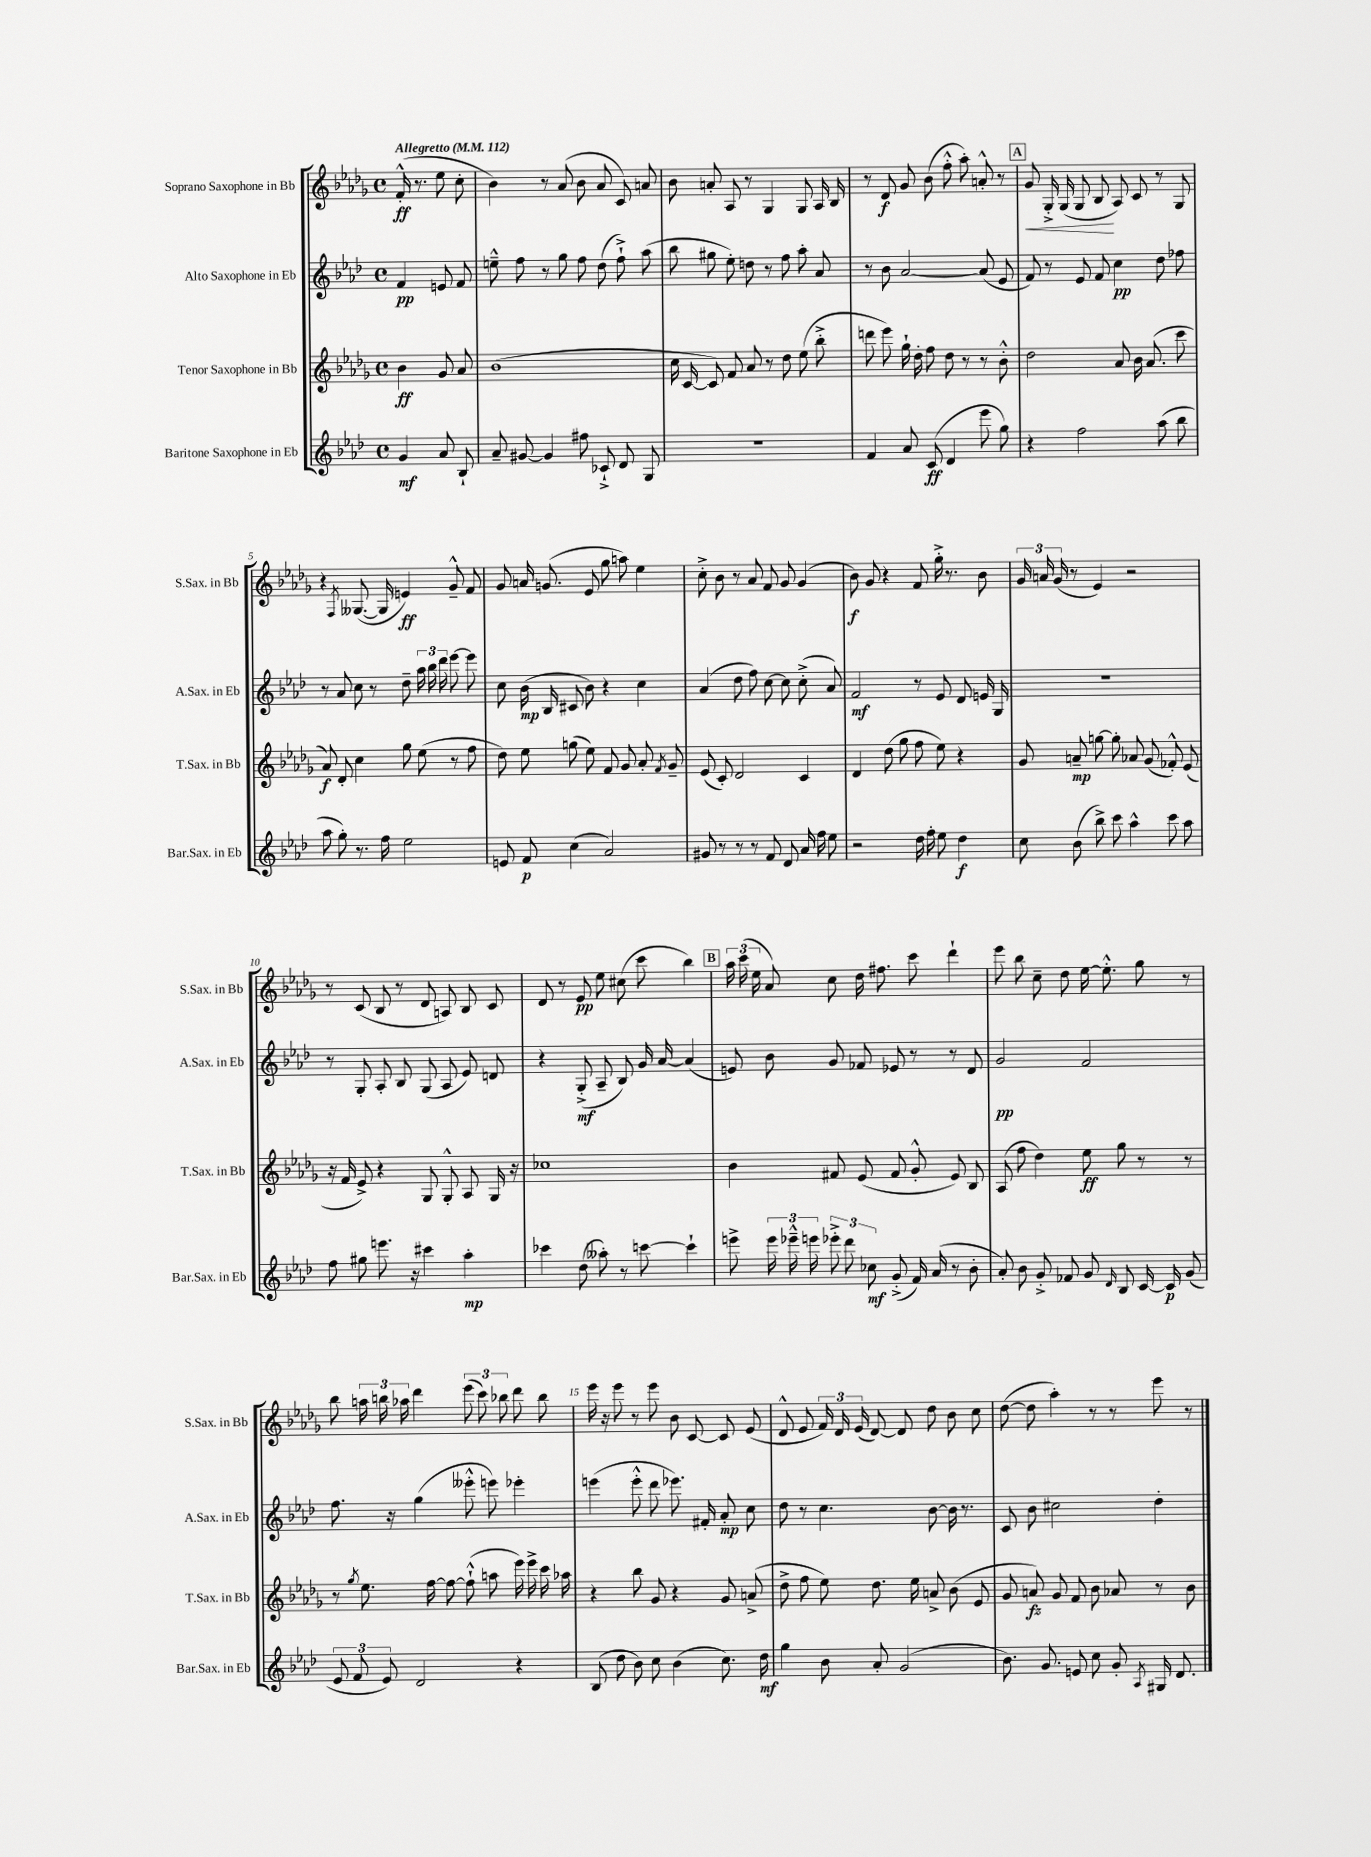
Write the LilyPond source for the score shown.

<<
\new StaffGroup <<
\new Staff = "s0" \with { instrumentName = "Soprano Saxophone in Bb" shortInstrumentName = "S.Sax. in Bb" } {
    \clef treble \key des \major \defaultTimeSignature \time 4/4 \partial 2 \tempo "Allegretto" 4 = 112
    \autoBeamOff f'16-.-^\ff( r8. ees''8 c''8-. |
    bes'4) r8 aes'8( bes'8 aes'8 c'8) a'8 |
    bes'8 a'8-. aes8 r8 ges4 ges8 aes16 bes16 |
    r8 des'8\f ges'8 bes'8( f''8-.-^ aes''8-.) a'8-.-^ r8 |
    \mark \markup { \box "A" } ges'8\< ges16-.-> ges16( ges8 bes8\! aes8) c'8 r8 ges8 |
    r4 \acciaccatura { f8 } geses8.~( geses16 e'4\ff) ges'8---^ f'8 |
    ges'8 a'16 g'8.( ees'8 ges''8 a''8) ees''4 |
    c''8-.-> bes'8 r8 aes'8 f'8 ges'8 ges'4( |
    bes'8\f) ges'8 r4 f'8 ges''16-.-> r8. bes'8 |
    \tuplet 3/2 { ges'16 a'16 ges'16( } r8 ees'4) r2 |
    r8 c'8( bes8 r8 des'8 a8) bes8 c'8 |
    des'8 r8 ees'8\pp ees''8 cis''8( c'''8 bes''4) |
    \mark \markup { \box "B" } \tuplet 3/2 { aes''16 c'''16( ees''16 } aes'8) c''8 des''16 fis''8. c'''8 des'''4-! |
    ees'''8 bes''8 c''8-- des''8 ees''16~ ees''8.-.-^ ges''8 r8 |
    bes''8 \tuplet 3/2 { a''16 b''16 aes''16 } des'''4 \tuplet 3/2 { ees'''8( c'''8) bes''8 } des'''8 bes''8 |
    ees'''16 r16 ees'''8 r8 ees'''8 bes'8 c'8~ c'8 ees'8( |
    des'8-^ ees'8 \tuplet 3/2 { f'16) des'16 ees'16( } des'8~) des'8 des''8 bes'8 c''8 |
    des''8~( des''8 aes''4-.) r8 r8 ees'''8 r8 \bar "|." |
}
\new Staff = "s1" \with { instrumentName = "Alto Saxophone in Eb" shortInstrumentName = "A.Sax. in Eb" } {
    \clef treble \key aes \major \defaultTimeSignature \time 4/4 \partial 2
    \autoBeamOff f'4\pp e'8 f'8 |
    e''8---^ f''8 r8 g''8 f''8 des''8( f''8-!->) aes''8( |
    bes''8 gis''8 ees''8-.) d''8 r8 f''8 aes''8-. aes'8 |
    r8 bes'8 aes'2~ aes'8( ees'8 |
    \mark \markup { \box "A" } f'8) r8 ees'8 f'8 c''4\pp des''8 fes''8 |
    r8 aes'8 c''8 r8 des''8-- \tuplet 3/2 { aes''16 bes''16 des'''16 } ees'''8~ ees'''8 |
    c''8 bes'16\mp( bes16 cis'8 bes'8) r4 c''4 |
    aes'4( des''8 f''8) c''8~ c''8 c''8-.->( aes'8) |
    f'2\mf r8 ees'8 des'8 e'16 g16 |
    r1 |
    r8 g8-. aes8-. bes8 g8( aes8 ees'8) d'8 |
    r4 g8-.->\mf( aes8-- bes8) g'16 aes'16~ aes'4( |
    \mark \markup { \box "B" } e'8) bes'8 g'8 fes'8 ees'8 r8 r8 des'8 |
    g'2\pp f'2 |
    f''8. r16 g''4( eeses'''8-.-^ e'''8) ees'''4-. |
    e'''4( e'''8-.-^ des'''8 ees'''8.) fis'16-. aes'8-.\mp c''8 |
    des''8 r8 c''4. bes'8~ bes'16 r8. |
    c'8 bes'8 cis''2 des''4-. \bar "|." |
}
\new Staff = "s2" \with { instrumentName = "Tenor Saxophone in Bb" shortInstrumentName = "T.Sax. in Bb" } {
    \clef treble \key des \major \defaultTimeSignature \time 4/4 \partial 2
    \autoBeamOff bes'4\ff ges'8 aes'8 |
    bes'1( |
    c''16 c'16~ c'8) f'8 aes'8 r8 des''8 ees''8( bes''8-.-> |
    d'''8 ees'''8) ges''16-! des''16-. f''8 des''8 r8 r8 bes'8-.-^ |
    \mark \markup { \box "A" } des''2 aes'8 bes'16 aes'8.( c'''8 |
    aes'8\f) des'8-. c''4 ges''8 ees''8( r8 f''8 |
    des''8) ees''8 g''8( ees''8) f'8 ges'8 aes'8-. \acciaccatura { f'8 } ges'8-- |
    ees'8( c'8-.) des'2 c'4 |
    des'4 des''8( ges''8 f''8 ees''8) r4 |
    ges'8 a'8--\mp g''8~ g''8-. aes'8 ges'8( fes'8-.-^) ees'8( |
    r16 f'16 ees'8->) r4 ges8 ges8-.-^ aes8 ges16 r16 |
    ces''1 |
    \mark \markup { \box "B" } bes'4 fis'8 ees'8( fis'8 ges'8-.-^ ees'8) bes8 |
    aes8( f''8 des''4) ees''8\ff ges''8 r8 r8 |
    r8 \acciaccatura { ges''8 } ees''8. f''16~ f''8~ f''8-!-^( a''8 ees'''16) ees'''16-> c'''16 aes''16 |
    r4 bes''8 ges'8 r4 ges'8 a'8->( |
    des''8-> f''8 ees''8) des''8. ees''16 a'8-> bes'8( ees'8 |
    ges'8 a'8\fz) ges'8 f'8 bes'8 aes'8 r8 bes'8 \bar "|." |
}
\new Staff = "s3" \with { instrumentName = "Baritone Saxophone in Eb" shortInstrumentName = "Bar.Sax. in Eb" } {
    \clef treble \key aes \major \defaultTimeSignature \time 4/4 \partial 2
    \autoBeamOff g'4\mf aes'8 bes8-! |
    aes'8-- gis'8~ gis'4 fis''8 ces'8-!-> des'8 g8 |
    R1 |
    f'4 aes'8 c'8\ff( des'4 ees'''8 g''8) |
    \mark \markup { \box "A" } r4 f''2 aes''8( bes''8 |
    aes''8 g''8-.) r8. f''16 ees''2 |
    e'8 f'8\p c''4( aes'2) |
    gis'8 r8 r8 r8 f'8 des'8 aes'16 f''16 ees''8 |
    r2 des''16 f''16-. ees''8 des''4\f |
    c''8 bes'8( bes''8->) c'''8 aes''4-^ c'''8 aes''8 |
    f''8 gis''8 e'''8. r16 cis'''4 aes''4-.\mp |
    ces'''4 des''8( aeses''8-.) r8 c'''8~ c'''4-! |
    \mark \markup { \box "B" } e'''8-> \tuplet 3/2 { e'''16 ees'''16---^ e'''16 } \tuplet 3/2 { ees'''8-.-> des'''8 ces''8\mf } g'8-.->( f'16) aes'16( r8 bes'8-. |
    aes'8-.) bes'8 g'8-.-> fes'8 g'8 \grace { des'16 } bes8 c'16~ c'16\p g'8( |
    \tuplet 3/2 { ees'8 f'8 ees'8) } des'2 r4 |
    bes8( des''8 bes'8) c''8 bes'4( c''8.) des''16\mf |
    g''4 bes'8 aes'8-. g'2( |
    bes'8.) g'8. e'8 c''8 g'8-. \acciaccatura { aes8 } gis16 des'8. \bar "|." |
}
>>
>>
\layout { \context { \Score \override BarNumber.break-visibility = ##(#f #t #t) barNumberVisibility = #(every-nth-bar-number-visible 5) } }
